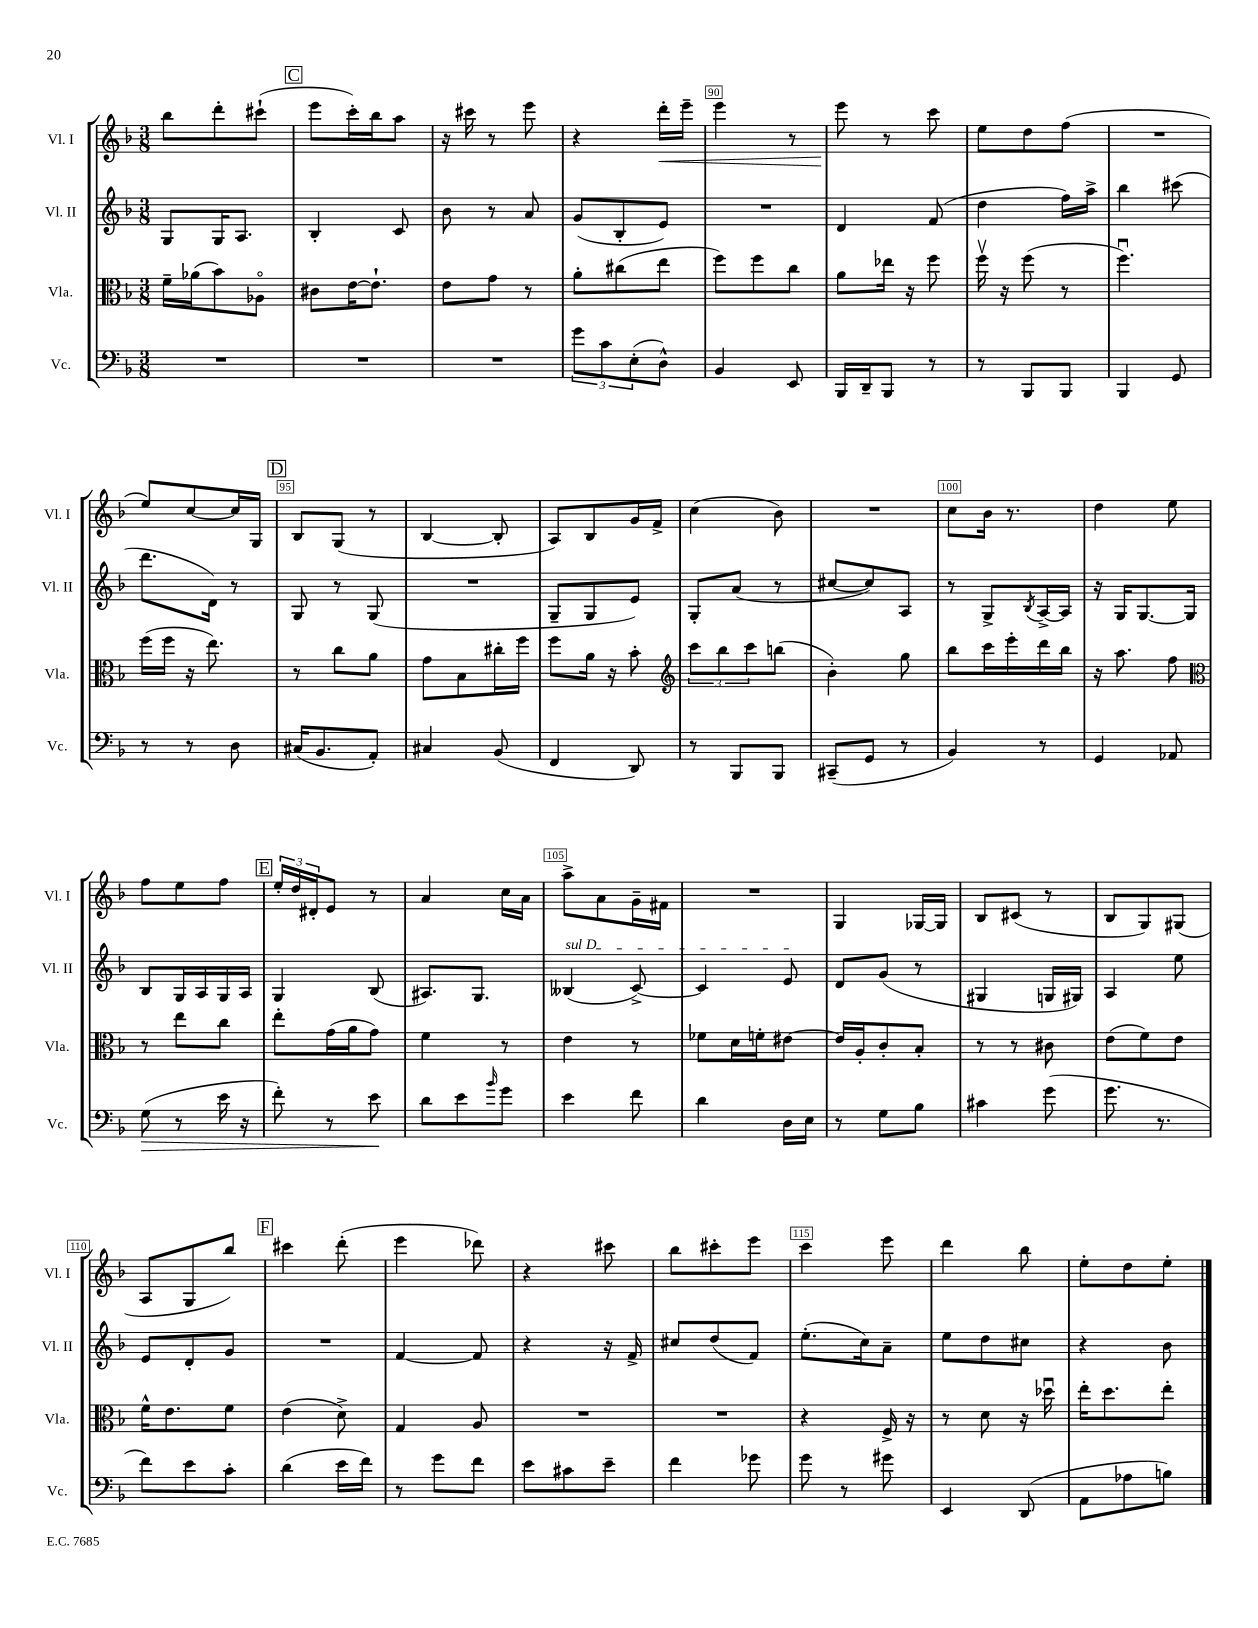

**kern	**kern	**kern	**kern
*staff4	*staff3	*staff2	*staff1
*clefF4	*clefC3	*clefG2	*clefG2
*k[b-]	*k[b-]	*k[b-]	*k[b-]
*M3/8	*M3/8	*M3/8	*M3/8
4.r	16f~\LL	8G/L	8bb-\L
.	(16a-\J	.	.
.	8b-\)	16G/K	8ddd'\
.	.	8.A/J	.
.	8A-o\J	.	(8ccc#`\J
=	=	=	=
4.r	8c#\L	4B-'/	8eee\L
.	[16e\K	.	16ccc'\L)
.	8.e`\]J	.	16bb-\J
.	.	8c/	8aa\J
=	=	=	=
4.r	8e\L	8b-\	16r
.	.	.	16ccc#\
.	8g\J	8r	8r
.	8r	8a/	8eee\
=	=	=	=
12g\L	8a'\L	(8g/L	4r
12c\	.	.	.
.	(8cc#\	8B-'/	.
(12E'\	.	.	.
8D^^\J)	8ee\J	8e/J)	16ddd'\LL
.	.	.	16eee~\JJ
=	=	=	=
4BB-/	8ff\L)	4.r	4eee\
.	8ff\	.	.
8EE/	8cc\J	.	8r
=	=	=	=
16BBB-/LL	8a\L	4d/	8eee\
16DD~/J	.	.	.
8BBB-/J	16ee-\Jk	.	8r
.	16r	.	.
8r	8ff\	(8f/	8ccc\
=	=	=	=
8r	16ffv\	4dd\	8ee\L
.	16r	.	.
8BBB-/L	(8ff\	.	8dd\
8BBB-/J	8r	16ff\LL)	(8ff\J
.	.	16aa^\JJ	.
=	=	=	=
4BBB-/	4.ffu\)	4bb-\	4.r
8GG/	.	(8ccc#\	.
=	=	=	=
8r	(16ff\LL	8.ddd\L	8ee/L)
.	16ff\JJ	.	.
8r	16r	.	[8cc/
.	8.ee\)	16d\Jk)	.
8D\	.	8r	16cc/]L
.	.	.	16G/JJ
=	=	=	=
(16C#/LK	8r	8G/	8B-/L
8.BB-/	.	.	.
.	8cc\L	8r	(8G/J
8AA'/J)	8a\J	(8G/	8r
=	=	=	=
4C#/	8g\L	4.r	[4B-/
.	8B-\	.	.
(8BB-/	16cc#'\L	.	8B-'/]
.	16ff\JJ	.	.
=	=	=	=
4FF/	8ff\L	8G~/L	8A/L)
.	16a\Jk	8G/	8B-/
.	16r	.	.
8DD/)	8b-'\	8e/J)	16g/L
.	.	.	16f^/JJ
=	=	=	=
*	*clefG2	*	*
8r	12ccc\L	8G'/L	(4cc\
.	12bb-\	.	.
8BBB-/L	.	(8a/J	.
.	12ccc\	.	.
8BBB-/J	(8bb\J	8r	8b-\)
=	=	=	=
(8CC#~/L	4b-'\)	[8cc#/L	4.r
8GG/J	.	8cc#/])	.
8r	8gg\	8A/J	.
=	=	=	=
4BB-/)	8bb-\L	8r	8cc\L
.	16ccc\L	8G^/L	16b-\Jk
.	16eee'\	.	8.r
.	.	8qB-/	.
8r	16ddd\	[16A^/L	.
.	16bb-\JJ	16A/]JJ	.
=	=	=	=
4GG/	16r	16r	4dd\
.	8.aa\	16G/LK	.
.	.	[8.G/	.
8AA-/	8ff\	.	8ee\
.	.	16G/]Jk	.
=	=	=	=
*	*clefC3	*	*
(8G\	8r	8B-/L	8ff\L
8r	8ee\L	16G/L	8ee\
.	.	16A/	.
16e\	8cc\J	16G/	8ff\J
16r	.	16A/JJ	.
=	=	=	=
8f'\)	8ee'\L	4G/	24ee'/LL
.	.	.	24dd/
.	.	.	24d#'/J
8r	(16g\L	.	8e/J
.	16a\J	.	.
8e\	8g\J)	(8B-/	8r
=	=	=	=
8d\L	4f\	8.A#/L)	4a/
8e\	.	.	.
.	.	8.G/J	.
16qqb-/	.	.	.
8g\J	8r	.	16cc\LL
.	.	.	16a\JJ
=	=	=	=
4e\	4e\	(4B--/	8aa^\L
.	.	.	8a\
8f\	8r	[8c^/)	16g~\L
.	.	.	16f#\JJ
=	=	=	=
4d\	8f-\L	4c/]	4.r
.	16d\L	.	.
.	16f'\J	.	.
16D\LL	[8e#\J	8e/	.
16E\JJ	.	.	.
=	=	=	=
8r	16e#/]LL	8d/L	4G/
.	16A'/J	.	.
8G\L	8c'/	(8g/J	.
8B-\J	8B-'/J	8r	[16G-/LL
.	.	.	16G-/]JJ
=	=	=	=
4c#\	8r	4G#/	8B-/L
.	8r	.	(8c#/J
(8g\	8c#\	16G/LL	8r
.	.	16G#/JJ)	.
=	=	=	=
8.g\	(8e\L	4A/	8B-/L
.	8f\)	.	8G/)
8.r	.	.	.
.	8e\J	8ee\	(8G#/J
=	=	=	=
8f\L)	16f^^\LK	8e/L	8A/L
.	8.e\	.	.
8e\	.	8d'/	8G/
8c'\J	8f\J	8g/J	8bb-/J)
=	=	=	=
(4d\	(4e\	4.r	4ccc#\
16e\LL	8d^\)	.	(8ddd'\
16f\JJ)	.	.	.
=	=	=	=
8r	4G/	[4f/	4eee\
8g\L	.	.	.
8f\J	8A/	8f/]	8ddd-\)
=	=	=	=
8e\L	4.r	4r	4r
8c#\	.	.	.
8e~\J	.	16r	8ccc#\
.	.	16f^/	.
=	=	=	=
4f\	4.r	8cc#/L	8bb-\L
.	.	(8dd/	8ccc#'\
8g-\	.	8f/J)	8eee\J
=	=	=	=
8g\	4r	(8.ee'\L	4ccc\
8r	.	.	.
.	.	16cc\k)	.
8g#\	16F^/	8a~\J	8eee\
.	16r	.	.
=	=	=	=
4EE/	8r	8ee\L	4ddd\
.	8d\	8dd\	.
(8DD/	16r	8cc#\J	8bb-\
.	16dd-u\	.	.
=	=	=	=
8AA\L	16ee'\LK	4r	8ee'\L
.	8.dd\	.	.
8A-\	.	.	8dd\
8B\J)	8ee'\J	8b-\	8ee'\J
==	==	==	==
*-	*-	*-	*-
